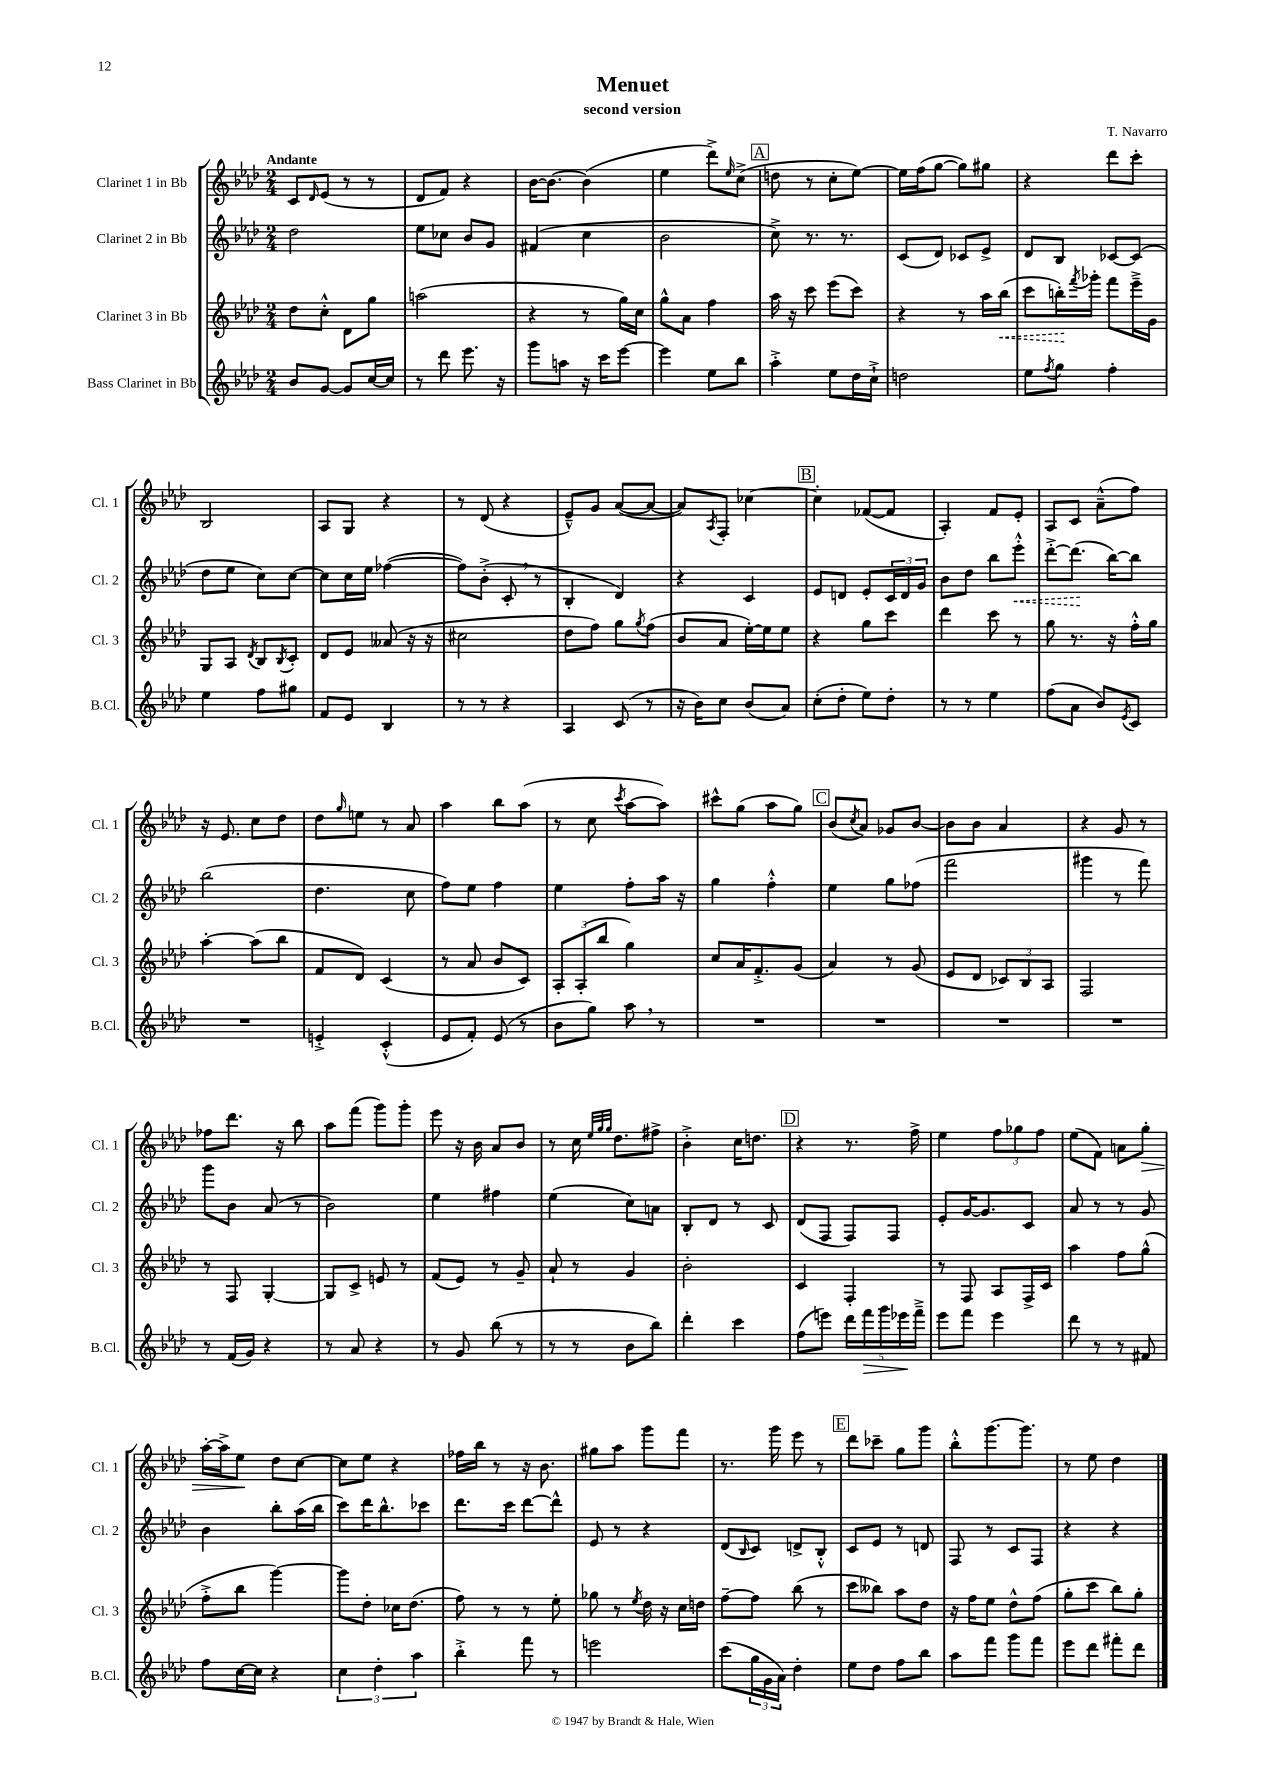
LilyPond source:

\header { title = "Menuet" composer = "T. Navarro" subtitle = "second version" }
<<
\new StaffGroup <<
\new Staff = "s0" \with { instrumentName = "Clarinet 1 in Bb" shortInstrumentName = "Cl. 1" } {
    \clef treble \key aes \major \numericTimeSignature \time 2/4 \tempo "Andante"
    c'8 \grace { des'16 } ees'8( r8 r8 |
    des'8 f'8) r4 |
    bes'16~ bes'8.~ bes'4( |
    ees''4 des'''8->) \grace { ees''16 } c''8->( |
    \mark \markup { \box "A" } d''8 r8 c''8-. ees''8~) |
    ees''16 f''16( g''8~ g''8) gis''8 |
    r4 des'''8 c'''8-. |
    bes2 |
    aes8 g8 r4 |
    r8 des'8( r4 |
    ees'8---^) g'8 aes'8~( aes'8~ |
    aes'8) \acciaccatura { aes8 } f8-. ces''4~ |
    \mark \markup { \box "B" } ces''4-. fes'8~( fes'8 |
    aes4-.) f'8 ees'8-. |
    aes8 c'8 aes'8---^( f''8) |
    r16 ees'8. c''8 des''8 |
    des''8 \grace { g''16 } e''8 r8 aes'8 |
    aes''4 bes''8 aes''8( |
    r8 c''8 \acciaccatura { c'''8 } aes''8~ aes''8) |
    cis'''8-^ g''8( aes''8 g''8) |
    \mark \markup { \box "C" } bes'8( \acciaccatura { c''8 } aes'8) ges'8 bes'8~ |
    bes'8 bes'8 aes'4 |
    r4 g'8 r8 |
    fes''8 des'''8. r16 bes''8 |
    aes''8 f'''8( g'''8) g'''8-. |
    ees'''8 r16 bes'16 aes'8 bes'8 |
    r8 c''16 \grace { ees''32 g''32 g''32 } des''8. fis''8-> |
    bes'4-.-> c''16 d''8. |
    \mark \markup { \box "D" } r4 r8. f''16-> |
    ees''4 \tuplet 3/2 { f''8 ges''8 f''8 } |
    ees''8( f'8) a'8 g''8-.\> |
    aes''16~-. aes''16-> ees''8\! des''8 c''8~ |
    c''8 ees''8 r4 |
    fes''16 bes''16 r8 r16 bes'8. |
    gis''8 aes''8 g'''8 f'''8 |
    r8. g'''16 ees'''8 r8 |
    \mark \markup { \box "E" } des'''8 ces'''8-- g''8 g'''8 |
    bes''8-.-^ g'''8.~ g'''8. |
    r8 ees''8 des''4 \bar "|." |
}
\new Staff = "s1" \with { instrumentName = "Clarinet 2 in Bb" shortInstrumentName = "Cl. 2" } {
    \clef treble \key aes \major \numericTimeSignature \time 2/4
    des''2 |
    ees''8 ces''8 bes'8 g'8 |
    fis'4( c''4 |
    bes'2 |
    \mark \markup { \box "A" } c''8->) r8. r8. |
    c'8( des'8) ces'8 ees'8-> |
    des'8 bes8 ces'8~ ces'8( |
    des''8 ees''8 c''8) c''8~ |
    c''8 c''16 ees''16 fes''4~( |
    fes''8) bes'8-.->( c'8-. \breathe r8 |
    bes4-. des'4) |
    r4 c'4 |
    \mark \markup { \box "B" } ees'8 d'8 ees'8-. \tuplet 3/2 { c'16 d'16 g'16 } |
    bes'8 des''8 bes''8 \once \override Hairpin.style = #'dashed-line ees'''8-.-^\< |
    des'''8~-.-> des'''8.\!( bes''16~) bes''8 |
    bes''2( |
    des''4. c''8 |
    f''8) ees''8 f''4 |
    ees''4 f''8-. aes''16 r16 |
    g''4 f''4-.-^ |
    \mark \markup { \box "C" } ees''4 g''8 fes''8( |
    f'''2 |
    gis'''4 r8 f'''8) |
    g'''8 bes'8 aes'8( r8 |
    bes'2) |
    ees''4 fis''4 |
    ees''4( c''8) a'8 |
    bes8-. des'8 r8 c'8 |
    \mark \markup { \box "D" } des'8( f8 f8) f8 |
    ees'8-. g'16~ g'8. c'8 |
    aes'8 r8 r8 g'8 |
    bes'4 bes''8-. aes''16( bes''16 |
    c'''8) des'''16 bes''8.-^ ces'''8 |
    des'''8. c'''16 des'''8~ des'''8-^ |
    ees'8 r8 r4 |
    des'8( \grace { bes16 } c'8) d'8-> bes8-.-^ |
    \mark \markup { \box "E" } c'8 ees'8 r8 d'8 |
    f8 r8 c'8 f8 |
    r4 r4 \bar "|." |
}
\new Staff = "s2" \with { instrumentName = "Clarinet 3 in Bb" shortInstrumentName = "Cl. 3" } {
    \clef treble \key aes \major \numericTimeSignature \time 2/4
    des''8 c''8-.-^ des'8 g''8 |
    a''2( |
    r4 r8 g''16) c''16 |
    g''8-^ aes'8 f''4 |
    \mark \markup { \box "A" } aes''16 r16 c'''8 ees'''8( c'''8) |
    r4 r8 aes''16 \once \override Hairpin.style = #'dashed-line bes''16\<( |
    c'''8 b''16-.\!) \acciaccatura { f'''8 } ges'''16-. f'''8 ees'''16---> g'16 |
    g8 aes8 \acciaccatura { des'8 } bes8 \acciaccatura { bes8 } c'8-. |
    des'8 ees'8 aeses'8( r16 r16 |
    cis''2 |
    des''8 f''8) g''8 \acciaccatura { g''8 } f''8( |
    bes'8 aes'8 ees''16~-.) ees''16 ees''8 |
    \mark \markup { \box "B" } r4 g''8 c'''8 |
    des'''4 c'''8 r8 |
    g''8 r8. r16 f''16-.-^ g''16 |
    aes''4~-. aes''8( bes''8 |
    f'8 des'8) c'4( |
    r8 aes'8 bes'8 c'8) |
    \tuplet 3/2 { aes8-. aes8-.( bes''8 } g''4) |
    c''8 aes'16 f'8.-.-> g'8( |
    \mark \markup { \box "C" } aes'4) r8 g'8( |
    ees'8 des'8 \tuplet 3/2 { ces'8) bes8 aes8 } |
    f2 |
    r8 f8 g4~-. |
    g8 c'8-> e'8 r8 |
    f'8( ees'8) r8 g'8-- |
    aes'8-! r8 g'4 |
    bes'2-. |
    \mark \markup { \box "D" } c'4 f4-. |
    r8 f8 aes8 f16-> c'16 |
    aes''4 f''8 g''8-^( |
    f''8-.-> bes''8 g'''4~) |
    g'''8 des''8-. ces''16 des''8.( |
    f''8) r8 r8 ees''8-. |
    ges''8 r8 \acciaccatura { ees''8 } des''16 r16 c''16 d''16 |
    f''8~-- f''8 bes''8( r8 |
    \mark \markup { \box "E" } c'''8 beses''8) aes''8 des''8 |
    r16 f''16 ees''8 des''8-^ f''8( |
    g''8-. c'''8 bes''8) g''8-. \bar "|." |
}
\new Staff = "s3" \with { instrumentName = "Bass Clarinet in Bb" shortInstrumentName = "B.Cl." } {
    \clef treble \key aes \major \numericTimeSignature \time 2/4
    bes'8 g'8~ g'8 c''16~ c''16 |
    r8 des'''8 ees'''8. r16 |
    g'''8 a''8 r16 c'''16 ees'''8~ |
    ees'''4 ees''8 bes''8 |
    \mark \markup { \box "A" } aes''4-.-> ees''8 des''16 c''16-!-> |
    d''2 |
    ees''8 \acciaccatura { f''8 } g''8 f''4-. |
    ees''4 f''8 gis''8 |
    f'8 ees'8 bes4 |
    r8 r8 r4 |
    aes4 c'8( r8 |
    r16 bes'16) c''8 bes'8( aes'8) |
    \mark \markup { \box "B" } c''8-.( des''8-. ees''8) des''8-. |
    r8 r8 ees''4 |
    f''8( aes'8 bes'8) \acciaccatura { ees'8 } c'8 |
    R2 |
    e'4-.-> c'4-.-^( |
    ees'8 f'8-.) ees'8( r8 |
    bes'8 g''8) aes''8 \breathe r8 |
    R2 |
    \mark \markup { \box "C" } R2 |
    R2 |
    R2 |
    r8 f'16( g'16) r4 |
    r8 aes'8 r4 |
    r8 g'8 bes''8( r8 |
    r8 r8 bes'8 bes''8) |
    des'''4-. c'''4 |
    \mark \markup { \box "D" } f''8( e'''8) \tuplet 5/4 { des'''16 f'''16\> g'''16 ees'''16\! f'''16---> } |
    ees'''8 f'''8 ees'''4 |
    des'''8 r8 r8 fis'8 |
    f''8 c''16~ c''16 r4 |
    \tuplet 3/2 { c''4 des''4-. aes''4 } |
    bes''4-.-> f'''8 r8 |
    e'''2 |
    c'''8( \tuplet 3/2 { g''16 g'16 aes'16) } des''4-. |
    \mark \markup { \box "E" } ees''8 des''8 f''8 bes''8 |
    aes''8 f'''8 g'''8 f'''8 |
    ees'''8 des'''8 fis'''8-. des'''8 \bar "|." |
}
>>
>>
\layout { \context { \Score \remove "Bar_number_engraver" } }
